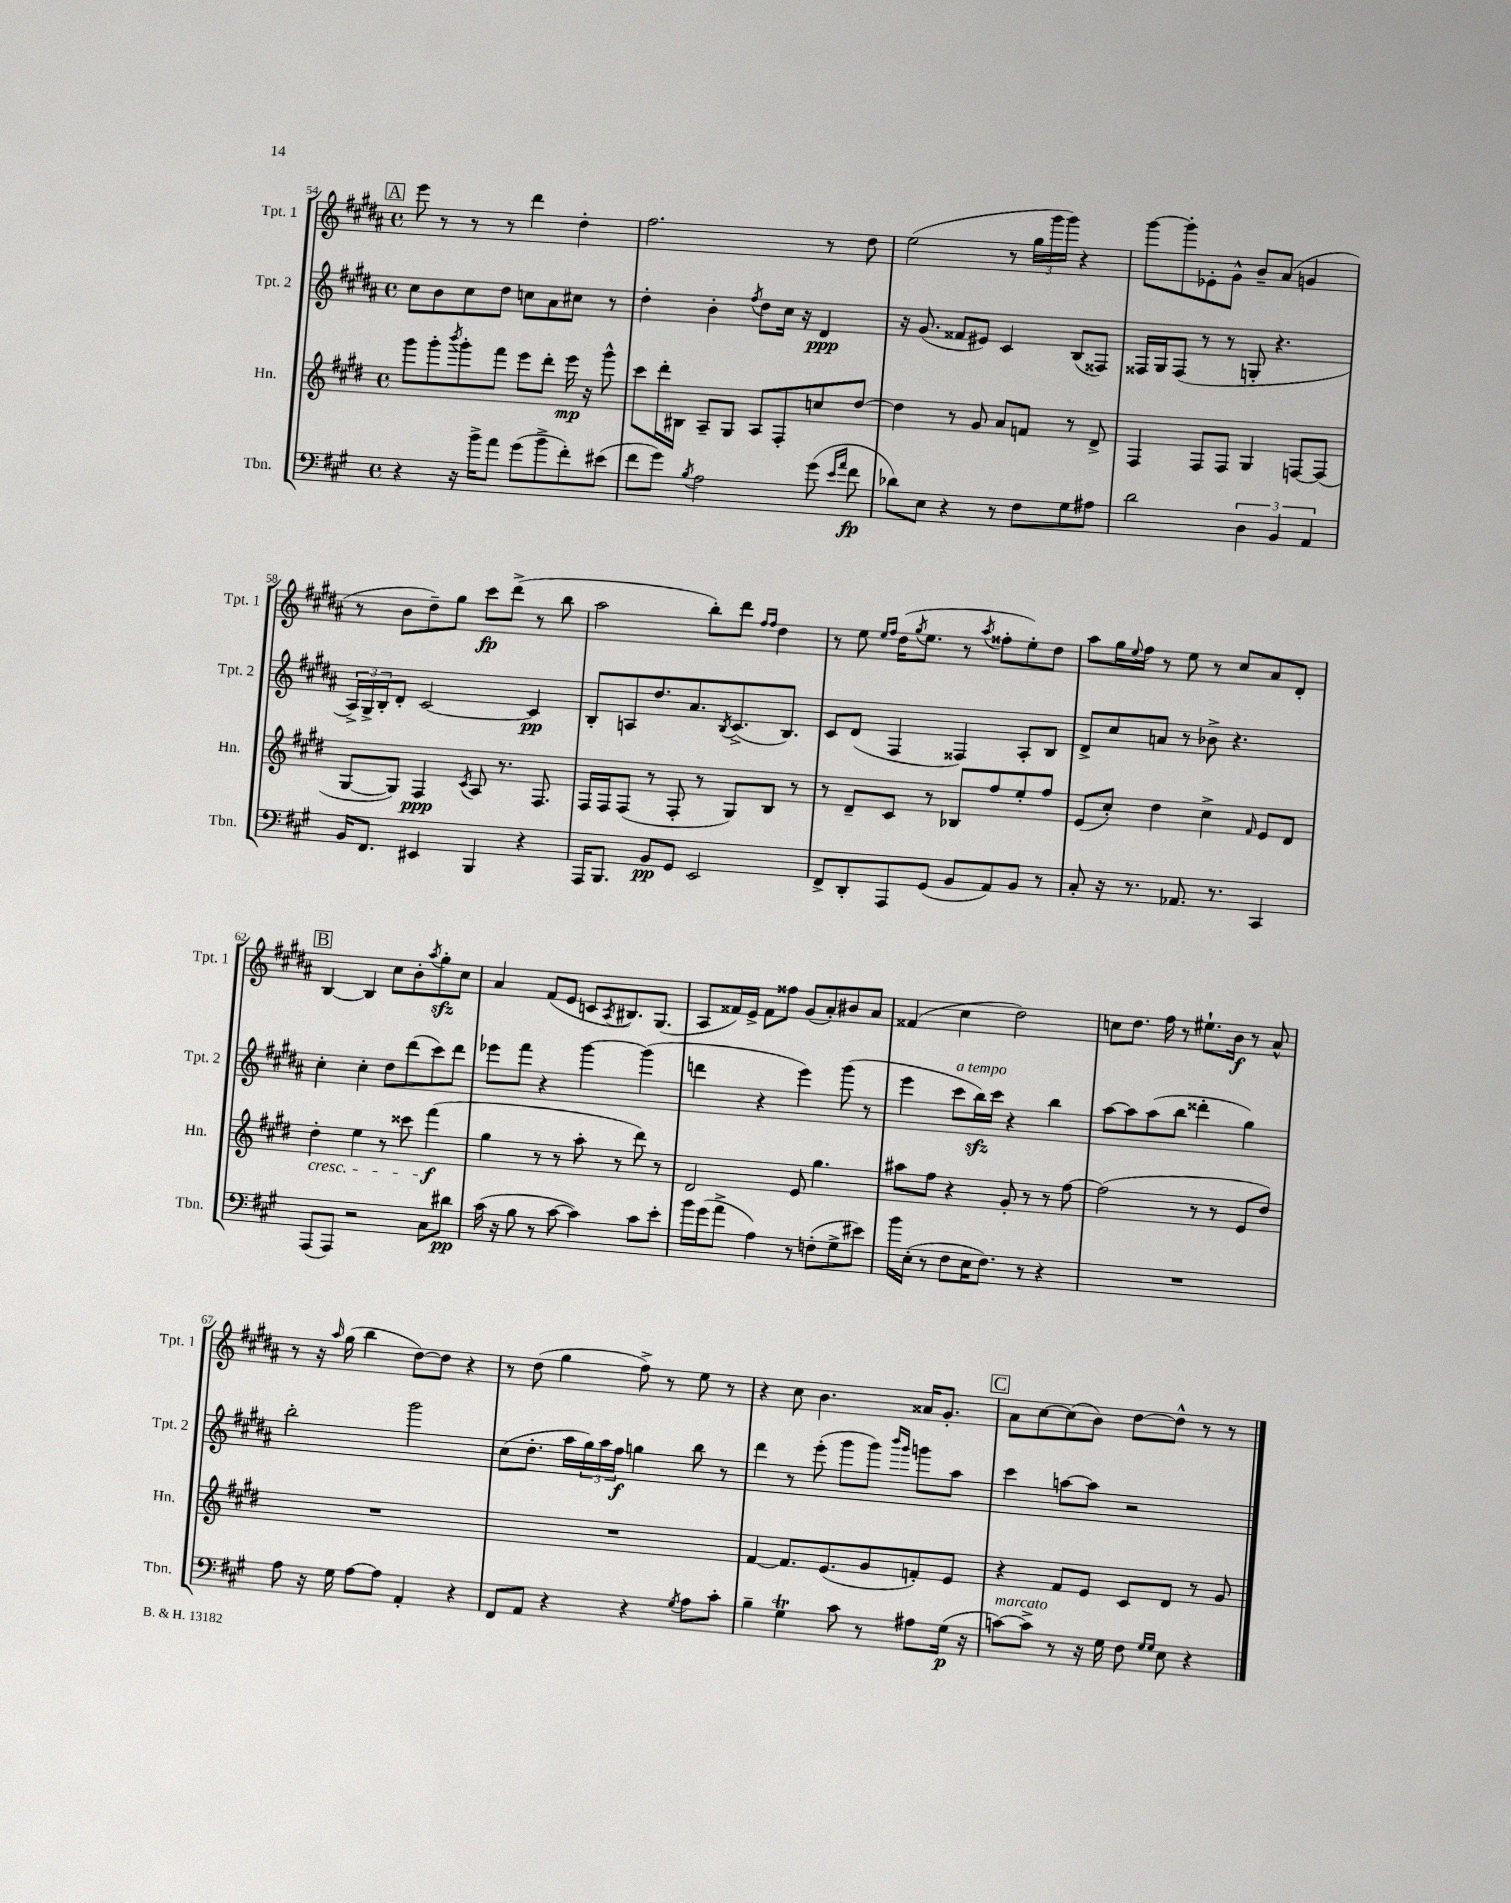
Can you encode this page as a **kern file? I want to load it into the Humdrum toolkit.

**kern	**dynam	**kern	**dynam	**kern	**dynam	**kern	**dynam
*part4	*part4	*part3	*part3	*part2	*part2	*part1	*part1
*staff4	*staff4	*staff3	*staff3	*staff2	*staff2	*staff1	*staff1
*I"Tbn.	*	*I"Hn.	*	*I"Tpt. 2	*	*I"Tpt. 1	*
*I'Tbn.	*	*I'Hn.	*	*I'Tpt. 2	*	*I'Tpt. 1	*
*clefF4	*	*clefG2	*	*clefG2	*	*clefG2	*
*k[f#c#g#]	*	*k[f#c#g#d#]	*	*k[f#c#g#d#a#]	*	*k[f#c#g#d#a#]	*
*M4/4	*	*M4/4	*	*M4/4	*	*M4/4	*
*met(c)	*	*met(c)	*	*met(c)	*	*met(c)	*
!!LO:REH:place=s1:t=A
=54	=54	=54	=54	=54	=54	=54	=54
4r	.	8ggg#\L	.	8cc#\L	.	8eee\	.
.	.	8ggg#'\	.	8b\	.	8r	.
.	.	8qbbb/	.	.	.	.	.
16r	.	8ggg#'\	.	8cc#\	.	8r	.
16b^\KL	.	.	.	.	.	.	.
8a\J	.	8fff#\J	.	8dd#\J	.	8r	.
(8g#\L	.	8eee\L	.	8ccn\L	.	4ddd#\	.
8b^\	.	8ddd#'\J	.	8a#\	.	.	.
8f#'\)	.	16eee\	mp	8cc#X\J	.	4dd#'\	.
.	.	16r	.	.	.	.	.
(8e#X\J	.	8ggg#^^\	.	8r	.	.	.
=55	=55	=55	=55	=55	=55	=55	=55
8f#\L	.	8ccc#\L	.	4dd#'\	.	2.ff#\	.
8g#\J)	.	16ddd#'\L	.	.	.	.	.
.	.	16B#X\JJ	.	.	.	.	.
8qB/	.	.	.	.	.	.	.
2A\	.	8A~/L	.	4b'\	.	.	.
.	.	8G#/J	.	.	.	.	.
.	.	.	.	8qff#/	.	.	.
.	.	8A/L	.	8dd#\L	.	.	.
.	.	8F#'/	.	16cc#\Jk	.	.	.
.	.	.	.	16r	.	.	.
(8g#\	.	8ccn/	.	4d#/	ppp	8r	.
16qqe/LL	.	.	.	.	.	.	.
16qqa/JJ	.	.	.	.	.	.	.
8f#\	fp	[8dd#/J	.	.	.	8dd#\	.
=56	=56	=56	=56	=56	=56	=56	=56
8d-X\L)	.	4dd#\]	.	16r	.	(2ee\	.
.	.	.	.	(8.g#/	.	.	.
8E\J	.	.	.	.	.	.	.
4r	.	8r	.	8f##X/L	.	.	.
.	.	8g#/	.	8e#X/J)	.	.	.
8r	.	8a/L	.	4c#/	.	8r	.
8F#\L	.	8fn/J	.	.	.	24gg#\LL	.
.	.	.	.	.	.	24ggg#\	.
.	.	.	.	.	.	24ggg#\JJ)	.
8G#\	.	8r	.	(8B/L	.	4r	.
8A#X\J	.	8d#^/	.	8F##X/J)	.	.	.
=57	=57	=57	=57	=57	=57	=57	=57
2d\	.	4F#/	.	16F##X/LL	.	[8ggg#\L	.
.	.	.	.	16G#/J	.	.	.
.	.	.	.	(8F##/J	.	8ggg#'\]	.
.	.	8F#/L	.	8r	.	8e-X'\	.
.	.	8F#/J	.	8r	.	8g#^^\J	.
6D\	.	4G#/	.	8Gn'/	.	8b~/L	.
.	.	.	.	4.r	.	(8a#/J	.
6BB/	.	.	.	.	.	.	.
.	.	[8Fn/L	.	.	.	4gn/	.
6AA/	.	.	.	.	.	.	.
.	.	(8F/J]	.	.	.	.	.
!!LO:LB:g=z
=58	=58	=58	=58	=58	=58	=58	=58
16BB/KL	.	[8G#/L	.	24A#^/LL)	.	8r	.
.	.	.	.	24G#^/	.	.	.
8.FF#/J	.	.	.	.	.	.	.
.	.	.	.	24B'/J	.	.	.
.	.	8G#/J])	.	8d#'/J	.	8b\L	.
4EE#X/	.	4F#/	ppp	[2c#/	.	8dd#~\)	.
.	.	.	.	.	.	8gg#\J	.
.	.	8qc#/	.	.	.	.	.
4BBB/	.	8A/	.	.	.	8ccc#\L	fp
.	.	8.r	.	.	.	(8ddd#^\J	.
4r	.	.	.	4c#/]	pp	8r	.
.	.	8.F#/	.	.	.	.	.
.	.	.	.	.	.	8bb\	.
=59	=59	=59	=59	=59	=59	=59	=59
16AAA/KL	.	16F#/LL	.	8B'/L	.	2aa#\	.
8.BBB/J	.	16F#/J	.	.	.	.	.
.	.	(8F#/J	.	8An/	.	.	.
8BB/L	pp	8r	.	8.dd#/	.	.	.
8GG#/J	.	8F#'/	.	.	.	.	.
.	.	.	.	8.a#/	.	.	.
2EE/	.	8r	.	.	.	8bb'\L)	.
.	.	.	.	8qB/	.	.	.
.	.	8G#/L)	.	(8.c#^/	.	8ddd#\J	.
.	.	.	.	.	.	16qqff#/LL	.
.	.	.	.	.	.	16qqff#/JJ	.
.	.	8B/J	.	.	.	4dd#\	.
.	.	.	.	8.B/J)	.	.	.
.	.	8r	.	.	.	.	.
=60	=60	=60	=60	=60	=60	=60	=60
8FF#^/L	.	8r	.	8c#/L	.	8r	.
8DD'/	.	8d#~/L	.	(8d#/J	.	8ee\	.
.	.	.	.	.	.	16qqee/LL	.
.	.	.	.	.	.	16qqff#/JJ	.
8AAA/	.	8c#/J	.	4F#/	.	(16dd#\KL	.
.	.	.	.	.	.	8qgg#/	.
.	.	.	.	.	.	8.ee\J	.
(8GG#/J	.	8r	.	.	.	.	.
8BB/L	.	8B-X/L	.	4F##X/)	.	8r	.
.	.	.	.	.	.	8qaa#/	.
8AA/)	.	8ff#/	.	.	.	8ff##X'\L	.
8BB/J	.	8ee'/	.	8A#'/L	.	8ee'\)	.
8r	.	8ff#/J	.	8B/J	.	8dd#\J	.
=61	=61	=61	=61	=61	=61	=61	=61
8C#'/	.	(8e/L	.	8d#^/L	.	8aa#\L	.
16r	.	8cc#'/J)	.	8cc#/	.	16gg#\L	.
.	.	.	.	.	.	8qqee/	.
8.r	.	.	.	.	.	16ff#\JJ	.
.	.	4dd#\	.	8an/J	.	8r	.
8.AA-X/	.	.	.	8r	.	8ee\	.
.	.	4cc#^\	.	8b-X^\	.	8r	.
8.r	.	.	.	.	.	.	.
.	.	.	.	4.r	.	8cc#/L	.
.	.	16qqf#/	.	.	.	.	.
4CC#/	.	8e/L	.	.	.	8a#/	.
.	.	8d#/J	.	.	.	8d#'/J	.
!!LO:LB:g=z
!!LO:REH:place=s1:t=B
=62	=62	=62	=62	=62	=62	=62	=62
!	!	!LO:TX:b:i:t=cresc.	!	!	!	!	!
(8AAA/L	.	4dd#'\	.	4cc#'\	.	[4B/	.
8AAA/J)	.	.	.	.	.	.	.
2r	.	4ee\	.	4cc#'\	.	4B/]	.
.	.	8r	.	8dd#\L	.	8cc#\L	.
.	.	8ccc##X\	.	(8ddd#\	.	8b'\	.
.	.	.	.	.	.	8qaa#/	.
8C#\L	.	(4fff#\	f	8ccc#\)	.	8gg#zz'\	.
8d#X\J	pp	.	.	8ddd#\J	.	8cc#\J	.
=63	=63	=63	=63	=63	=63	=63	=63
(16c#\	.	4gg#\	.	8eee-X\L	.	4a#/	.
16r	.	.	.	.	.	.	.
8B\	.	.	.	8fff#\J	.	.	.
8r	.	8r	.	4r	.	(8f#/L	.
[8c#\	.	8r	.	.	.	8e/J	.
4c#\])	.	8aa'\	.	[4ggg#\	.	8cn/L	.
.	.	.	.	.	.	8qA#/	.
.	.	8r	.	.	.	8.B#X/)	.
8c#\L	.	8ddd#\)	.	(4ggg#\]	.	.	.
.	.	.	.	.	.	(8.G#/J	.
8e'\J	.	8r	.	.	.	.	.
=64	=64	=64	=64	=64	=64	=64	=64
16b\LL	.	2d#/	.	4dddn\	.	8A#/L	.
(16g#\J	.	.	.	.	.	.	.
8a^\J	.	.	.	.	.	16f##X/L)	.
.	.	.	.	.	.	16e^/JJ	.
4A\)	.	.	.	4r	.	8f##\L	.
.	.	.	.	.	.	8ff##X\J	.
8r	.	8e/	.	4eee\)	.	(8g#/L	.
(8Fn'\L	.	4.gg#\	.	.	.	8a#'/)	.
8G#^\	.	.	.	(8ggg#\	.	8b#X/	.
8e#X\J)	.	.	.	8r	.	8a#/J	.
=65	=65	=65	=65	=65	=65	=65	=65
16b\LL	.	8aa#X\L	.	4eee\	.	(4f##X/	.
(16E'\JJ	.	.	.	.	.	.	.
8r	.	8ff#\J	.	.	.	.	.
!	!	!	!	!LO:TX:a:i:t=a tempo	!	!	!
8F#\L	.	4r	.	8ccc#\L	.	4cc#\	.
16E\K	.	.	.	16bbzz\L)	.	.	.
8.F#\J)	.	.	.	16ccc#\JJ	.	.	.
.	.	8g#'/	.	4r	.	2dd#\)	.
8r	.	8r	.	.	.	.	.
4r	.	8r	.	4bb\	.	.	.
.	.	[8ff#\	.	.	.	.	.
=66	=66	=66	=66	=66	=66	=66	=66
1r	.	(2ff#\]	.	[8aa#\L	.	8ccn\L	.
.	.	.	.	8aa#\]	.	8.dd#\J	.
.	.	.	.	(8aa#\	.	.	.
.	.	.	.	.	.	16ff#\	.
.	.	.	.	8bb\J	.	8r	.
.	.	8r	.	4ddd##X'\	.	8.ee#X`\L	.
.	.	8r	.	.	.	.	.
.	.	.	.	.	.	16b\Jk	f
.	.	8e/L	.	4gg#\)	.	8r	.
.	.	8dd#/J)	.	.	.	8a#^^/	.
!!LO:LB:g=z
=67	=67	=67	=67	=67	=67	=67	=67
8A\	.	1r	.	2bb'\	.	8r	.
16r	.	.	.	.	.	16r	.
.	.	.	.	.	.	16qqaa#/	.
16G#\	.	.	.	.	.	(16gg#\	.
[8A\L	.	.	.	.	.	4bb\	.
8A\J]	.	.	.	.	.	.	.
4AA'/	.	.	.	2ggg#\	.	[8dd#\L)	.
.	.	.	.	.	.	8dd#\J]	.
4r	.	.	.	.	.	4r	.
=68	=68	=68	=68	=68	=68	=68	=68
8FF#/L	.	1r	.	(8cc#\L	.	8r	.
8AA/J	.	.	.	8.dd#'\J	.	(8dd#\	.
4r	.	.	.	.	.	4gg#\	.
.	.	.	.	16aa#\LL	.	.	.
.	.	.	.	24gg#\)	.	.	.
.	.	.	.	24aa#\	.	.	.
.	.	.	.	24ff#\JJ	f	.	.
4r	.	.	.	4ggn\	.	8ff#^\)	.
.	.	.	.	.	.	8r	.
8qG#/	.	.	.	.	.	.	.
8A\L	.	.	.	8bb\	.	8ee\	.
8c#'\J	.	.	.	8r	.	8r	.
=69	=69	=69	=69	=69	=69	=69	=69
4B~\	.	[4f#/	.	4ddd#\	.	4r	.
4G#t\	.	8.f#/L]	.	8r	.	8cc#\	.
.	.	.	.	(8eee'\	.	4.b\	.
.	.	(8.e/	.	.	.	.	.
8c#\	.	.	.	8ggg#\L	.	.	.
8r	.	8g#/	.	8ggg#\J)	.	.	.
.	.	.	.	16qqbbb/LL	.	.	.
.	.	.	.	16qqggg#/JJ	.	.	.
8A#X\L	.	8fn'/)	.	8gggn\L	.	16a##X/KL	.
.	.	.	.	.	.	8.g#'/J	.
(16G#\Jk	p	8e/J	.	8aa#\J	.	.	.
16r	.	.	.	.	.	.	.
!!LO:REH:place=s1:t=C
=70	=70	=70	=70	=70	=70	=70	=70
!LO:TX:a:i:t=marcato	!	!	!	!	!	!	!
[8cn\L)	.	4r	.	4ccc#\	.	8a#\L	.
8c^\J]	.	.	.	.	.	[8cc#\	.
8r	.	8f#/L	.	[8aan\L	.	(8cc#\]	.
16r	.	8e/J	.	8aa\J]	.	8b\J)	.
16G#\	.	.	.	.	.	.	.
8F#\	.	8c#/L	.	2r	.	[8dd#\L	.
16qqG#/LL	.	.	.	.	.	.	.
16qqG#/JJ	.	.	.	.	.	.	.
8E\	.	8d#/J	.	.	.	8dd#^^\J]	.
4r	.	8r	.	.	.	8r	.
.	.	8g#/	.	.	.	8r	.
==	==	==	==	==	==	==	==
*-	*-	*-	*-	*-	*-	*-	*-
